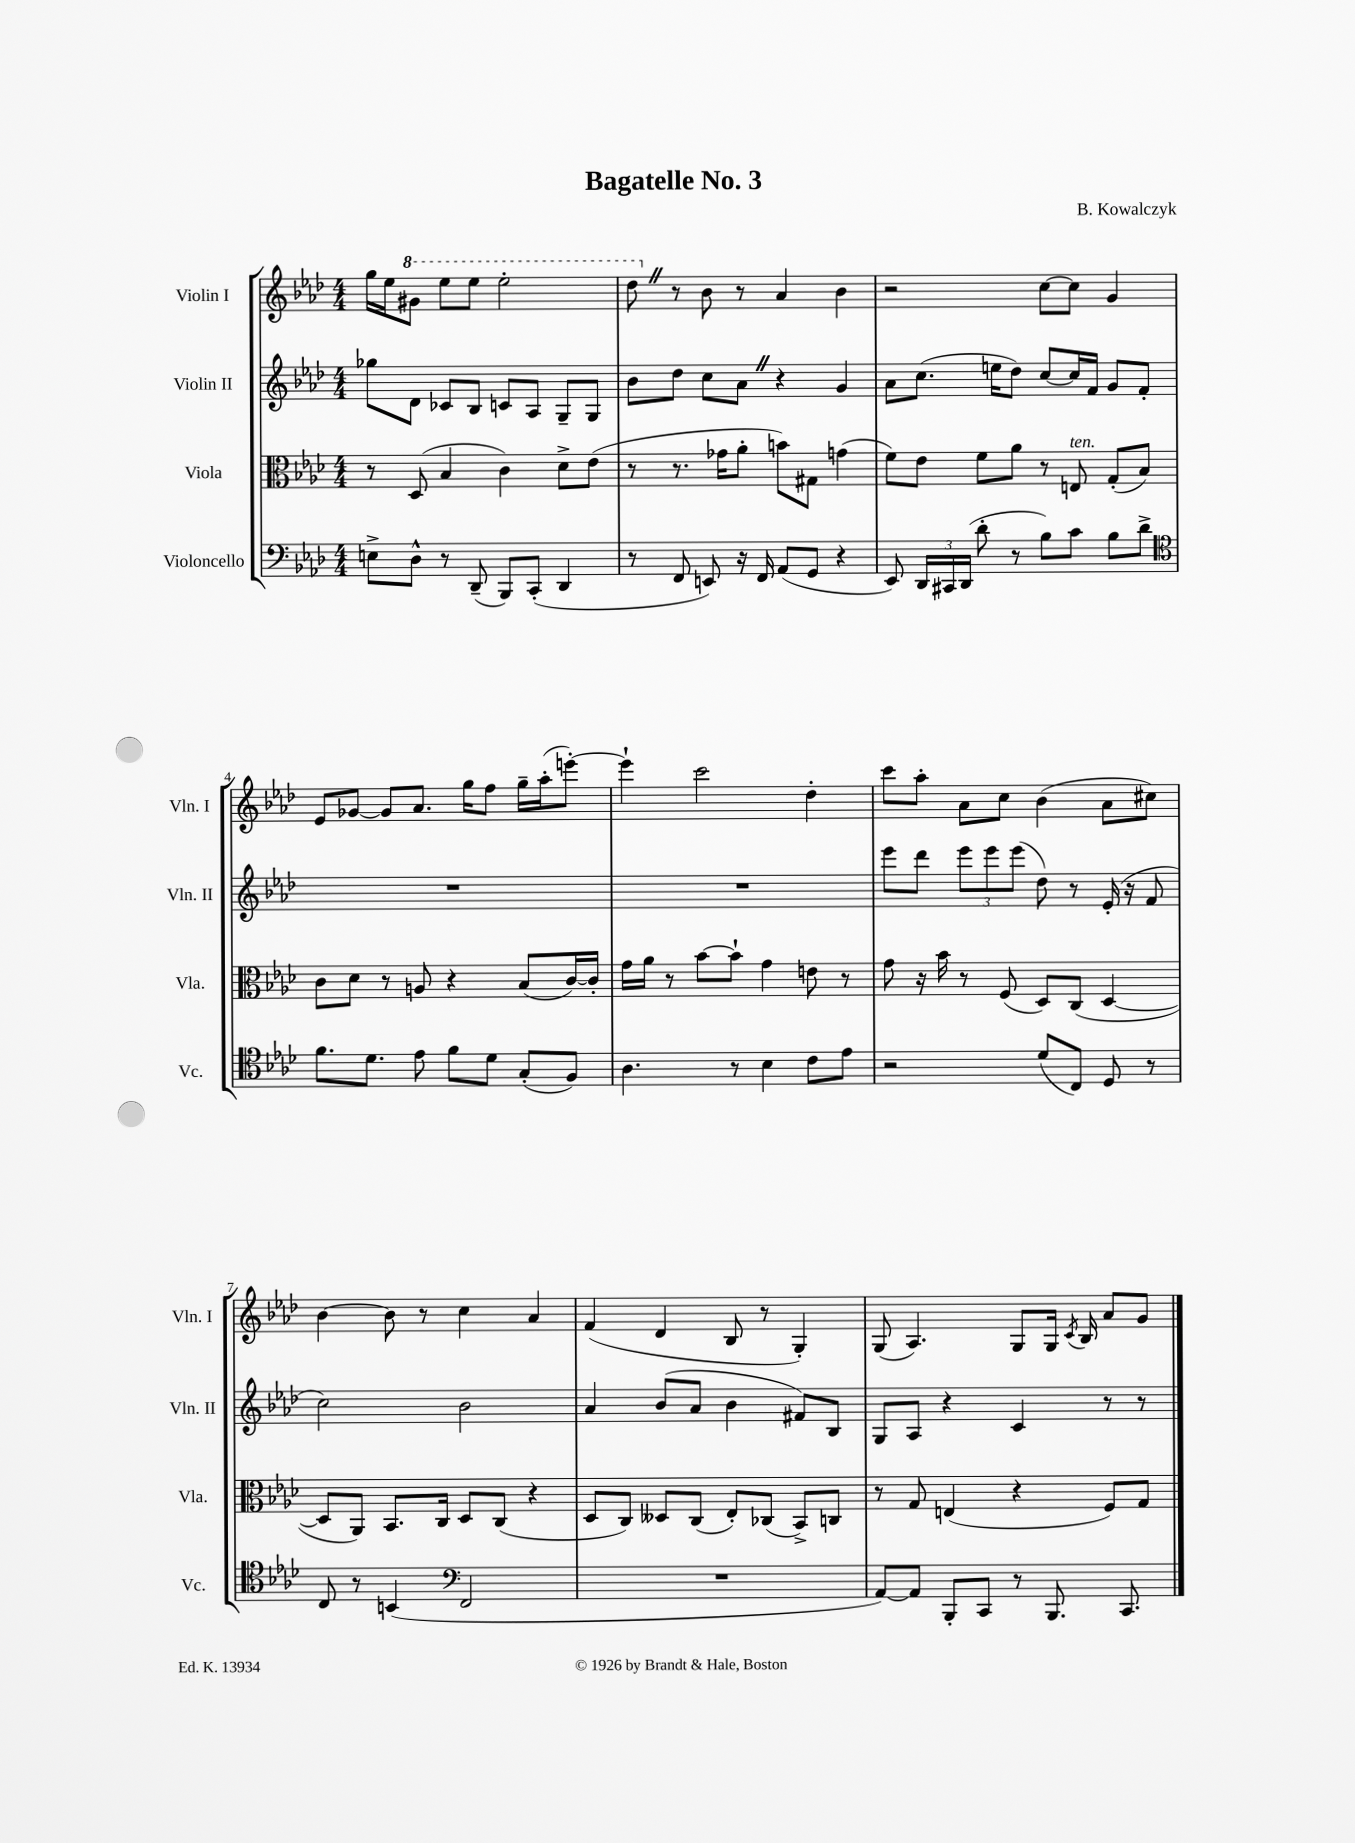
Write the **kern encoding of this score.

**kern	**kern	**kern	**kern
*staff4	*staff3	*staff2	*staff1
*clefF4	*clefC3	*clefG2	*clefG2
*k[b-e-a-d-]	*k[b-e-a-d-]	*k[b-e-a-d-]	*k[b-e-a-d-]
*M4/4	*M4/4	*M4/4	*M4/4
8E^	8r	8gg-	16gg
.	.	.	16ee-
8D-^^	(8D-	8d-	8gg#
8r	4B-	8c-	8eee-
(8DD-~	.	8B-	8eee-
8BBB-)	4c)	8c	2eee-'
(8CC'	.	8A-	.
4DD-	8d-^	8G~	.
.	(8e-	8G	.
=	=	=	=
8r	8r	8b-	8ddd-
8FF	8.r	8dd-	8r
8EE)	.	8cc	8b-
.	16g-	.	.
16r	8a-'	8a-	8r
16FF	.	.	.
(8AA-	8b)	4r	4a-
8GG	8G#	.	.
4r	(4g	4g	4b-
=	=	=	=
8EE-)	8f)	8a-	2r
24DD-	8e-	(8.cc	.
24CC#	.	.	.
(24DD-	.	.	.
8d-'	8f	.	.
.	.	16ee	.
8r	8a-	8dd-)	.
8B-)	8r	[8cc	[8cc
8c	8E	16cc]	8cc]
.	.	16f	.
8B-	(8G'	8g	4g
8d-^	8B-)	8f'	.
=	=	=	=
*clefC4	*	*	*
8.f	8c	1r	8e-
.	8d-	.	[8g-
8.d-	.	.	.
.	8r	.	8g-]
8e-	8A	.	8.a-
8f	4r	.	.
.	.	.	16gg
8d-	.	.	8ff
(8G'	(8B-	.	16gg~
.	.	.	(16aa-'
8F)	[16c)	.	[8eee')
.	16c']	.	.
=	=	=	=
4.A-	16g	1r	4eee`]
.	16a-	.	.
.	8r	.	.
.	[8b-	.	2ccc
8r	8b-`]	.	.
4B-	4g	.	.
8c	8e	.	4dd-'
8e-	8r	.	.
=	=	=	=
2r	8g	8eee-	8ccc
.	16r	8ddd-	8aa-'
.	16b-	.	.
.	8r	12eee-	8a-
.	.	12eee-	.
.	(8F	.	8cc
.	.	(12eee-	.
(8d-	8D-)	8dd-)	(4b-
8C)	(8C	8r	.
8D-	[4D-	(16e-'	8a-
.	.	16r	.
8r	.	8f	8cc#)
=	=	=	=
8C	8D-]	2cc)	[4b-
8r	8AA-)	.	.
(4BB	8.BB-	.	8b-]
.	.	.	8r
.	16C	.	.
*clefF4	*	*	*
2FF	8D-	2b-	4cc
.	(8C	.	.
.	4r	.	4a-
=	=	=	=
1r	8D-	4a-	(4f
.	8C)	.	.
.	8D--	(8b-	4d-
.	(8C	8a-	.
.	8E-')	4b-	8B-
.	(8C-	.	8r
.	8BB-^)	8f#)	4G')
.	8C	8B-	.
=	=	=	=
[8AA-)	8r	8G	(8G
8AA-]	8G	8A-	4.A-)
8BBB-'	(4E	4r	.
8CC	.	.	.
8r	4r	4c	8G
8.BBB-	.	.	16G
.	.	.	8qc
.	.	.	16B-
.	8F)	8r	8a-
8.CC	.	.	.
.	8G	8r	8g
==	==	==	==
*-	*-	*-	*-
